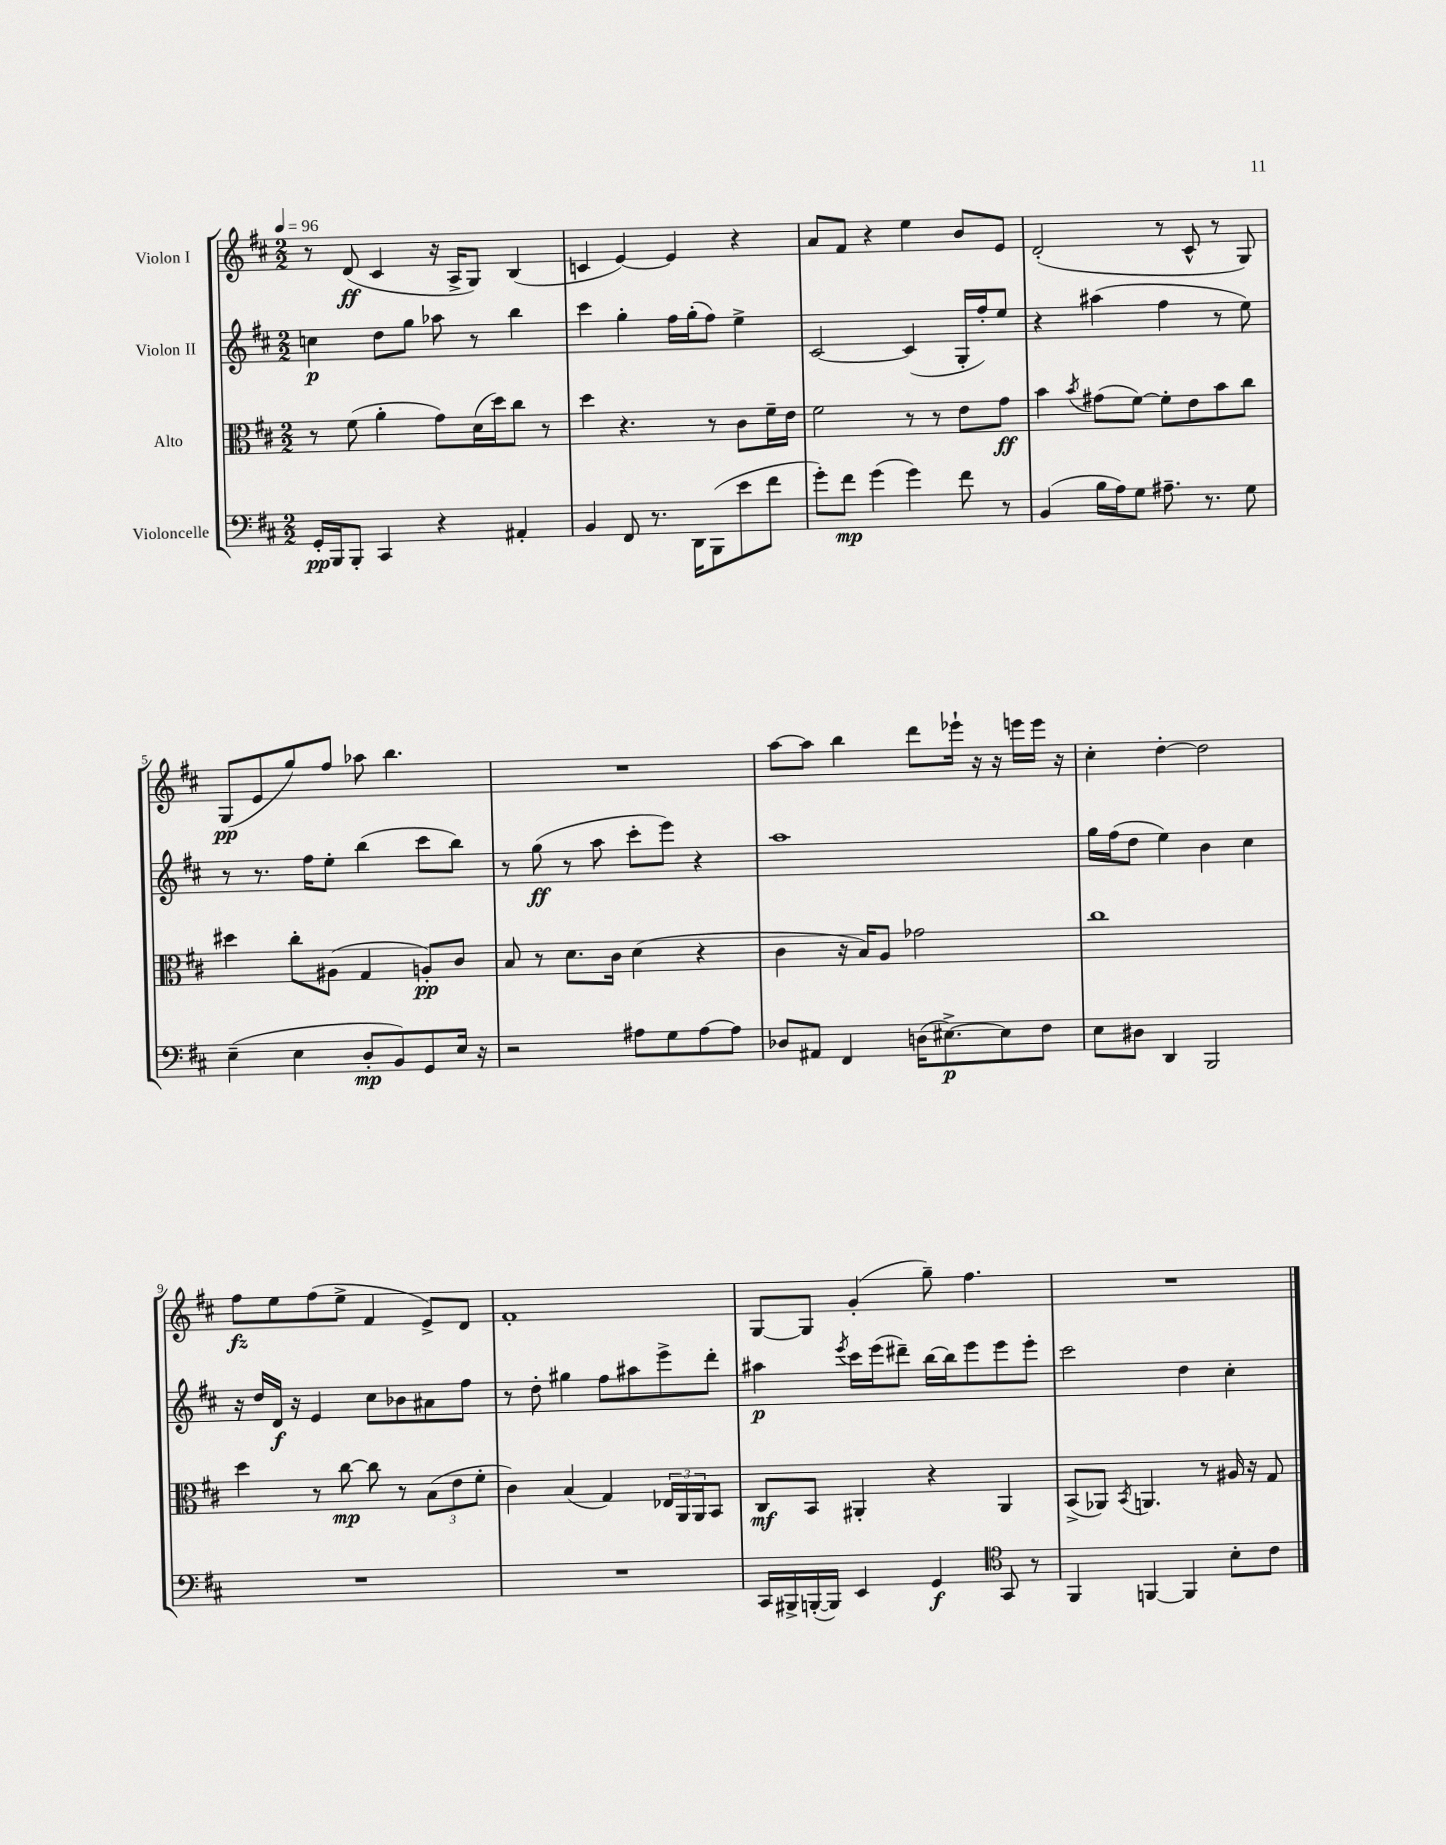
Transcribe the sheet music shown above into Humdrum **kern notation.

**kern	**kern	**kern	**kern
*staff4	*staff3	*staff2	*staff1
*clefF4	*clefC3	*clefG2	*clefG2
*k[f#c#]	*k[f#c#]	*k[f#c#]	*k[f#c#]
*M2/2	*M2/2	*M2/2	*M2/2
*MM96	*MM96	*MM96	*MM96
16GG'/LL	8r	4cc\	8r
16BBB/J	.	.	.
8BBB'/J	(8f#\	.	(8d/
4CC#/	4a'\	8dd\L	4c#/
.	.	8gg\J	.
4r	8g\L)	8aa-\	16r
.	.	.	16A^/LK
.	(16d\L	8r	8G/J)
.	16dd\J)	.	.
4AA#'/	8cc#\J	4bb\	(4B/
.	8r	.	.
=	=	=	=
4BB/	4dd\	4ccc#\	4c/
8FF#/	4.r	4gg'\	[4e/)
8.r	.	.	.
.	.	16ff#\LL	4e/]
16DD\LK	.	(16gg'\J	.
(8BBB\	8r	8ff#\J)	.
8e\	8c#\L	4ee^\	4r
8f#\J	16f#~\L	.	.
.	16e\JJ	.	.
=	=	=	=
8g'\L)	2f#\	[2c#/	8a/L
8f#\J	.	.	8f#/J
(4g\	.	.	4r
4g\)	8r	(4c#/]	4ee\
.	8r	.	.
8f#\	8e\L	16G'/LL	8b/L
.	.	16ff#'/J)	.
8r	8g\J	8ee/J	8e/J
=	=	=	=
(4BB/	4b\	4r	(2d'/
.	8qb/	.	.
16B\LL	(8g#\L	(4aa#\	.
16A\J)	.	.	.
8G\J	[8f#\J)	.	.
8.A#~\	8f#'\]L	4ff#\	8r
.	8e\	.	8c#^^/
8.r	.	.	.
.	8b\	8r	8r
8G\	8cc#\J	8ee\)	8G/)
=	=	=	=
(4E~\	4dd#\	8r	(8G/L
.	.	8.r	8e/
4E\	8cc#'\L	.	8gg/)
.	.	16ff#\LK	.
.	(8A#\J	8ee'\J	8ff#/J
8D'/L	4G/	(4bb\	8aa-\
8BB/)	.	.	4.bb\
8GG/	8A'/L)	8ccc#\L	.
16E/Jk	8c#/J	8bb\J)	.
16r	.	.	.
=	=	=	=
2r	8B/	8r	1r
.	8r	(8gg\	.
.	8.d\L	8r	.
.	.	8aa\	.
.	16c#\Jk	.	.
8A#\L	(4d\	8ccc#'\L	.
8G\	.	8eee\J)	.
[8A#\	4r	4r	.
8A#\]J	.	.	.
=	=	=	=
8D-/L	4c#\	1aa	[8aa\L
8AA#/J	.	.	8aa\]J
4FF#/	16r	.	4bb\
.	16B/LK)	.	.
.	8A/J	.	.
(16D\LK	2g-\	.	8ddd\L
[8.E#^\)	.	.	.
.	.	.	16eee-`\Jk
.	.	.	16r
8E#\]	.	.	16r
.	.	.	16eee\LL
8F#\J	.	.	16eee\JJ
.	.	.	16r
=	=	=	=
8E\L	1cc#	16gg\LL	4cc#'\
.	.	(16ff#\J	.
8D#\J	.	8dd\J	.
4DD/	.	4ee\)	[4dd'\
2BBB/	.	4b\	2dd\]
.	.	4cc#\	.
=	=	=	=
1r	4dd\	16r	8ff#\L
.	.	16dd/LL	.
.	.	16d/JJ	8ee\
.	.	16r	.
.	8r	4e/	(8ff#\
.	[8cc#\	.	8ee^\J
.	8cc#\]	8cc#\L	4f#/
.	8r	8b-\	.
.	(12B\L	8a#\	8e^/L)
.	12e\	.	.
.	.	8ff#\J	8d/J
.	12f#'\J	.	.
=	=	=	=
1r	4c#\)	8r	1f#'
.	.	8dd'\	.
.	(4B/	4gg#\	.
.	4G/)	8ff#\L	.
.	.	8aa#\	.
.	24E-/LL	8eee^\	.
.	24AA/	.	.
.	24AA/J	.	.
.	8BB/J	8ddd'\J	.
=	=	=	=
16CC#/LL	8C#/L	4aa#\	[8G/L
16BBB#^/	.	.	.
([16BBB'/	8BB/J	.	8G/]J
16BBB/]JJ)	.	.	.
.	.	8qeee/	.
4EE/	4AA#'/	16ccc#\LL	(4g'/
.	.	(16eee\J	.
.	.	8ddd#~\J)	.
4GG/	4r	[16bb\LL	8gg~\)
.	.	16bb\]J	.
.	.	8eee\	4.ff#\
*clefC4	*	*	*
8GG/	4AA#/	8eee\	.
8r	.	8eee'\J	.
=	=	=	=
4FF#/	(8BB^/L	2ccc#\	1r
.	8AA-/J)	.	.
.	8qBB/	.	.
[4FF/	4.AA/	.	.
4FF/]	.	4dd\	.
.	8r	.	.
8B'\L	16A#/	4cc#'\	.
.	16r	.	.
8c#\J	8G/	.	.
==	==	==	==
*-	*-	*-	*-
